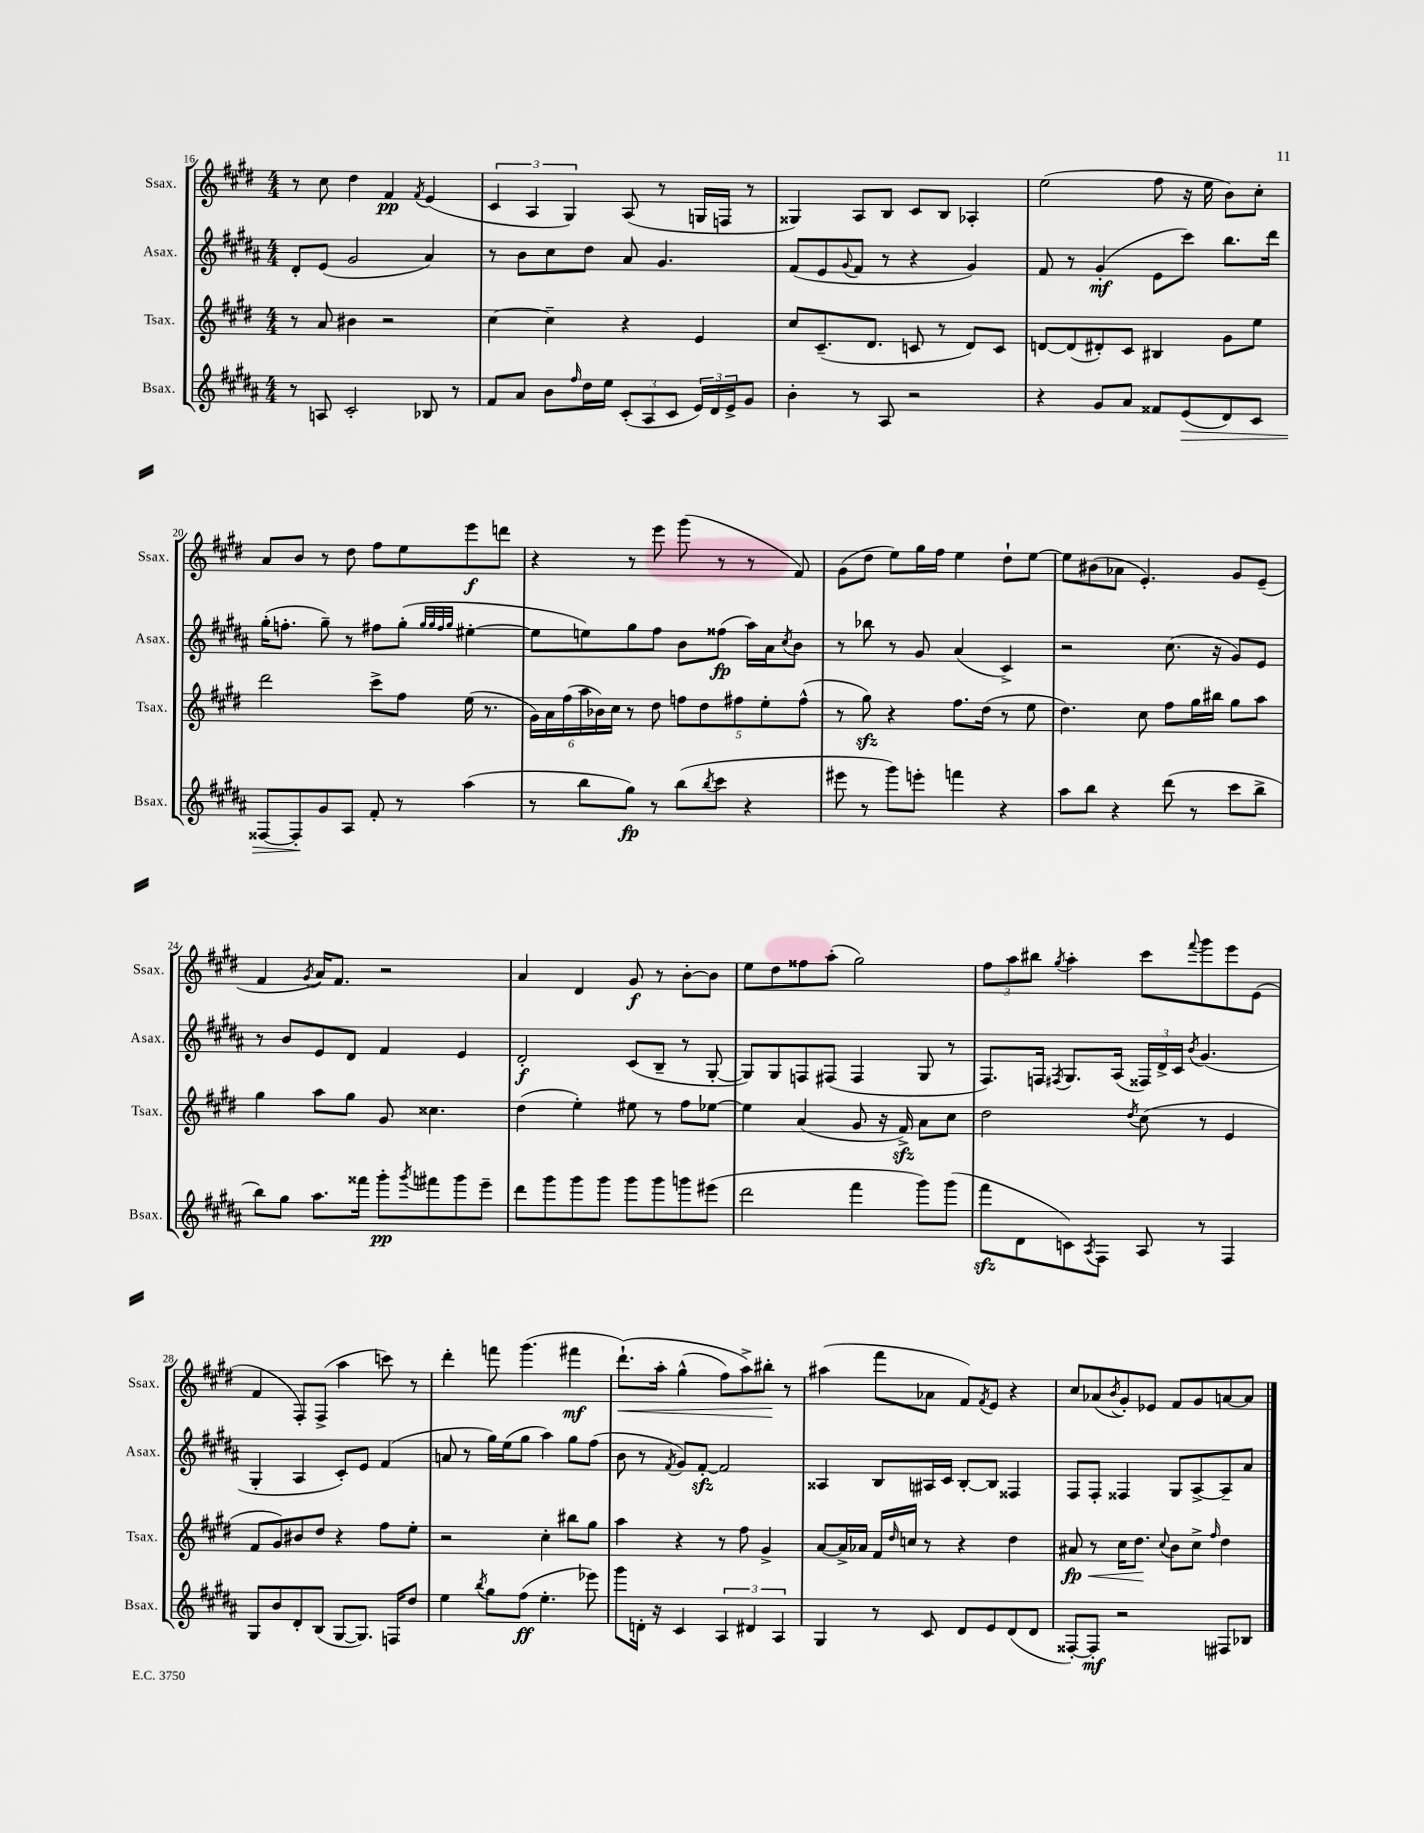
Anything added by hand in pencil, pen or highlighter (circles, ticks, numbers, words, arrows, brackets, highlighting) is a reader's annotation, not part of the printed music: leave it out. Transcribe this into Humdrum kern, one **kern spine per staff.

**kern	**dynam	**kern	**dynam	**kern	**dynam	**kern	**dynam
*part4	*part4	*part3	*part3	*part2	*part2	*part1	*part1
*staff4	*staff4	*staff3	*staff3	*staff2	*staff2	*staff1	*staff1
*I"Bsax.	*	*I"Tsax.	*	*I"Asax.	*	*I"Ssax.	*
*I'Bsax.	*	*I'Tsax.	*	*I'Asax.	*	*I'Ssax.	*
*clefG2	*	*clefG2	*	*clefG2	*	*clefG2	*
*k[f#c#g#d#a#]	*	*k[f#c#g#d#]	*	*k[f#c#g#d#a#]	*	*k[f#c#g#d#]	*
*M4/4	*	*M4/4	*	*M4/4	*	*M4/4	*
=16	=16	=16	=16	=16	=16	=16	=16
8r	.	8r	.	8d#'/L	.	8r	.
8An/	.	8a/	.	(8e/J	.	8cc#\	.
2c#'/	.	4b#X\	.	2g#/	.	4dd#\	.
.	.	2r	.	.	.	4f#/	pp
.	.	.	.	.	.	8qf#/	.
8B-X/	.	.	.	4a#/)	.	(4e/	.
8r	.	.	.	.	.	.	.
=17	=17	=17	=17	=17	=17	=17	=17
8f#/L	.	[4cc#\	.	8r	.	6c#/	.
8a#/J	.	.	.	8b\L	.	.	.
.	.	.	.	.	.	6A/	.
8b\L	.	4cc#~\]	.	8cc#\	.	.	.
.	.	.	.	.	.	6G#/)	.
16qqff#/	.	.	.	.	.	.	.
16dd#\L	.	.	.	8dd#\J	.	.	.
16ee\JJ	.	.	.	.	.	.	.
(12c#'/L	.	4r	.	8a#/	.	(8A/	.
12A#/	.	.	.	.	.	.	.
.	.	.	.	4.g#/	.	8r	.
12c#/J	.	.	.	.	.	.	.
24e/LL)	.	4e/	.	.	.	16Gn/LL	.
24d#/	.	.	.	.	.	.	.
.	.	.	.	.	.	16Fn/JJ	.
24e^/J	.	.	.	.	.	.	.
8g#/J	.	.	.	.	.	8r	.
=18	=18	=18	=18	=18	=18	=18	=18
4b'\	.	8cc#/L	.	(8f#/L	.	4G##X/)	.
.	.	(8.c#~/	.	8e/	.	.	.
.	.	.	.	8qqg#/	.	.	.
8r	.	.	.	8f#/J	.	8A/L	.
.	.	8.d#/J	.	.	.	.	.
8A#/	.	.	.	8r	.	8B/J	.
2r	.	8cn/	.	4r	.	8c#/L	.
.	.	8r	.	.	.	8B/J	.
.	.	8d#/L)	.	4g#/)	.	4A-X'/	.
.	.	8c/J	.	.	.	.	.
=19	=19	=19	=19	=19	=19	=19	=19
4r	.	[8dn/L	.	8f#/	.	(2ee\	.
.	.	(8d/]	.	8r	.	.	.
8g#/L	.	8d#X'/)	.	(4g#'/	mf	.	.
8a#/J	.	8c#/J	.	.	.	.	.
8f##X/L	.	4B#X/	.	8e\L	.	8ff#\	.
!	!LO:HP:b	!	!	!	!	!	!
(8e/	>	.	.	8ccc#\J)	.	16r	.
.	.	.	.	.	.	16ee\	.
8d#/)	.	8g#\L	.	8.bb\L	.	8b\L)	.
8c#/J	.	8ee\J	.	.	.	8cc#'\J	.
.	.	.	.	16ddd#\Jk	.	.	.
!!LO:LB:g=z
=20	=20	=20	=20	=20	=20	=20	=20
[8F##X/L	.	2ddd#\	.	(16gg#'\KL	.	8a/L	.
.	.	.	.	8.ffn'\J	.	.	.
8F##'/]	.	.	.	.	.	8b/J	.
8g#/	]	.	.	8gg#~\)	.	8r	.
8A#/J	.	.	.	8r	.	8dd#\	.
8f#'/	.	8ccc#^\L	.	8ff#X\L	.	8ff#\L	.
8r	.	8ff#\J	.	(8gg#'\J	.	8ee\	.
.	.	.	.	32qqgg#/LLL	.	.	.
.	.	.	.	32qqgg#/	.	.	.
.	.	.	.	32qqff#/	.	.	.
.	.	.	.	32qqgg#/JJJ	.	.	.
(4aa#\	.	(16ee\	.	[4ee#X'\	.	8eee\	f
.	.	8.r	.	.	.	.	.
.	.	.	.	.	.	8dddn\J	.
=21	=21	=21	=21	=21	=21	=21	=21
8r	.	24g#\LL)	.	8ee#\L]	.	4r	.
.	.	24a\	.	.	.	.	.
.	.	(24ff#\	.	.	.	.	.
8bb\L	.	24aa\	.	8een\)	.	.	.
.	.	24b-X\)	.	.	.	.	.
.	.	24cc#\JJ	.	.	.	.	.
8gg#\J)	fp	8r	.	8gg#\	.	8r	.
8r	.	8dd#\	.	8ff#\J	.	8eee\	.
(8bb\L	.	10ffn\L	.	8b\L	.	(8ggg#\	.
.	.	10dd#\	.	.	.	.	.
8qbb/	.	.	.	.	.	.	.
8ccc#\J	.	.	.	(8ff##X\J	fp	8r	.
.	.	10ff#X\	.	.	.	.	.
4r	.	.	.	16aa#\LL)	.	8r	.
.	.	10ee'\	.	.	.	.	.
.	.	.	.	16a#\J	.	.	.
.	.	.	.	8qcc#/	.	.	.
.	.	.	.	8b\J	.	8f#/)	.
.	.	(10ff#^^\J	.	.	.	.	.
=22	=22	=22	=22	=22	=22	=22	=22
8eee#X\	.	8r	.	8r	.	(8g#\L	.
8r	.	8gg#zz\)	.	8bb-X\	.	8dd#\J	.
8ggg#\L)	.	4r	.	8r	.	8ee\L)	.
8eeen'\J	.	.	.	8g#/	.	16gg#\L	.
.	.	.	.	.	.	16ff#\JJ	.
4fffn\	.	8.ff#\L	.	(4a#/	.	4ee\	.
.	.	(16dd#\Jk	.	.	.	.	.
4r	.	8r	.	4c#^/)	.	8dd#`\L	.
.	.	8ee\	.	.	.	[8ee\J	.
=23	=23	=23	=23	=23	=23	=23	=23
8aa#\L	.	4.dd#\)	.	2r	.	8ee\L]	.
8bb\J	.	.	.	.	.	(8b#X\	.
4r	.	.	.	.	.	8a-X\J	.
.	.	8cc#\	.	.	.	4.e'/)	.
(8ddd#\	.	8ff#\L	.	(8.cc#\	.	.	.
8r	.	16gg#\L	.	.	.	.	.
.	.	16bb#X\JJ	.	16r	.	.	.
8ccc#\L	.	8gg#\L	.	8g#/L)	.	8g#/L	.
8bb^\J	.	8aa\J	.	8e/J	.	(8e~/J	.
!!LO:LB:g=z
=24	=24	=24	=24	=24	=24	=24	=24
8bb\L)	.	4gg#\	.	8r	.	4f#/	.
8gg#\J	.	.	.	8b/L	.	.	.
.	.	.	.	.	.	8qg#/	.
8.aa#\L	.	8aa\L	.	8e/	.	16a/KL)	.
.	.	.	.	.	.	8.f#/J	.
.	.	8gg#\J	.	8d#/J	.	.	.
16fff##X\Jk	.	.	.	.	.	.	.
8ggg#'\L	pp	8g#/	.	4f#/	.	2r	.
8qggg#/	.	.	.	.	.	.	.
8fff#X\	.	4.cc##X\	.	.	.	.	.
8ggg#\	.	.	.	4e/	.	.	.
8eee~\J	.	.	.	.	.	.	.
=25	=25	=25	=25	=25	=25	=25	=25
8ddd#\L	.	(4dd#\	.	2d#'/	f	4a/	.
8ggg#\	.	.	.	.	.	.	.
8ggg#\	.	4ee'\)	.	.	.	4d#/	.
8ggg#\J	.	.	.	.	.	.	.
8ggg#\L	.	8ee#X\	.	(8c#/L	.	8g#/	f
8ggg#\	.	8r	.	8B~/J	.	8r	.
8gggn\	.	8ff#\L	.	8r	.	[8b'\L	.
(8eee#X\J	.	[8ee-X\J	.	[8G#'/	.	8b\J]	.
=26	=26	=26	=26	=26	=26	=26	=26
2ddd#\	.	4ee-\]	.	8G#/L])	.	8ee\L	.
.	.	.	.	8G#/	.	8dd#\	.
.	.	(4a/	.	8Fn/	.	8ff##X\	.
.	.	.	.	(8F#X/J	.	(8aa'\J	.
4fff#\	.	8g#/	.	4F#/	.	2gg#\)	.
.	.	16r	.	.	.	.	.
.	.	16f#zz^/)	.	.	.	.	.
8ggg#\L)	.	8a\L	.	8G#/	.	.	.
(8ggg#\J	.	8cc#\J	.	8r	.	.	.
=27	=27	=27	=27	=27	=27	=27	=27
8fff#zz\L	.	2dd#\	.	8.F#/L)	.	12ff#\L	.
.	.	.	.	.	.	12aa\	.
8d#\	.	.	.	.	.	.	.
.	.	.	.	.	.	12bb#X\J	.
.	.	.	.	16Fn/Jk	.	.	.
.	.	.	.	8qF#X/	.	8qgg#/	.
8cn\)	.	.	.	8.G#/L	.	4aa'\	.
8qA#/	.	.	.	.	.	.	.
8F#\J	.	.	.	.	.	.	.
.	.	.	.	(16A#/Jk	.	.	.
.	.	8qdd#/	.	.	.	.	.
8A#/	.	(8cc#\	.	24F##X/LL)	.	8ccc#\L	.
.	.	.	.	24d#^/	.	.	.
.	.	.	.	24c#/JJ	.	.	.
.	.	.	.	8qb/	.	8qqfff#/	.
8r	.	8r	.	(4.g#/	.	8ggg#\	.
4F#/	.	4e/	.	.	.	8eee\	.
.	.	.	.	.	.	(8e\J	.
!!LO:LB:g=z
=28	=28	=28	=28	=28	=28	=28	=28
8G#/L	.	8f#/L	.	4G#'/	.	4f#/	.
8b/	.	8g#/)	.	.	.	.	.
8d#'/	.	8b#X/	.	4A#/	.	8F#'/L)	.
(8B/J	.	8dd#/J	.	.	.	(8F#^/J	.
[8G#/L	.	4r	.	8c#'/L)	.	4aa\	.
8.G#/J])	.	.	.	8e/J	.	.	.
.	.	8ff#\L	.	(4f#/	.	8cccn\)	.
16Fn/KL	.	.	.	.	.	.	.
8dd#/J	.	8ee'\J	.	.	.	8r	.
=29	=29	=29	=29	=29	=29	=29	=29
4ee\	.	2r	.	8an/	.	4ddd#'\	.
.	.	.	.	8r	.	.	.
8qbb/	.	.	.	.	.	.	.
8gg#\L	.	.	.	16gg#\LL)	.	8fffn\	.
.	.	.	.	(16ee\J	.	.	.
(8ff#\J	ff	.	.	8gg#\J	.	(4.ggg#\	.
4.ee'\	.	4cc#'\	.	4aa#\)	.	.	.
.	.	8bb#X\L	.	8gg#\L	.	4fff#X\	mf
8eee-X\)	.	8gg#\J	.	(8ff#\J	.	.	.
=30	=30	=30	=30	=30	=30	=30	=30
!	!	!	!	!	!	!	!LO:HP:b
8ggg#\L	.	4aa\	.	8b\	.	(8.ddd#`\L)	<
16dn'\Jk	.	.	.	8r	.	.	.
16r	.	.	.	.	.	16aa'\Jk	.
.	.	.	.	8qf#/	.	.	.
4c#/	.	4r	.	8g#/L)	.	(4gg#^^\	.
.	.	.	.	[8f#zz'/J	.	.	.
6A#/	.	8r	.	2f#/]	.	8ff#\L)	.
.	.	8ff#\	.	.	.	8aa^\)	.
6d#X/	.	.	.	.	.	.	.
.	.	4g#^/	.	.	.	8bb#X'\J	.
6A#/	.	.	.	.	.	.	.
.	.	.	.	.	.	8r	[
=31	=31	=31	=31	=31	=31	=31	=31
4G#/	.	[8a/L	.	4A##X/	.	(4aa#X\	.
.	.	16a^/L]	.	.	.	.	.
.	.	16a-X/JJ	.	.	.	.	.
8r	.	16f#/LL	.	8B/L	.	8fff#\L	.
.	.	16qqdd#/	.	.	.	.	.
.	.	16ccn/JJ	.	.	.	.	.
8c#/	.	8r	.	16A#X/L	.	8a-X\J	.
.	.	.	.	16c#/JJ	.	.	.
8d#/L	.	4r	.	[8B'/L	.	8f#/L)	.
.	.	.	.	.	.	8qf#/	.
8e/	.	.	.	8B/J]	.	8e/J	.
(8d#/	.	4dd#\	.	4F##X/	.	4r	.
8d#/J	.	.	.	.	.	.	.
=32	=32	=32	=32	=32	=32	=32	=32
!	!	!	!LO:HP:b	!	!	!	!
[8F##X'/L)	.	8a#X/	< fp	8F#/L	.	8cc#/L	.
8F##'/J]	mf	8r	.	8F#'/J	.	(8a-X/	.
.	.	.	.	.	.	8qb/	.
2r	.	16cc#\KL	.	4F##X/	.	8g#'/)	.
.	.	8.dd#\J	.	.	.	.	.
.	.	.	.	.	.	8e-X/J	.
.	.	8qqcc#/	.	.	.	.	.
.	.	8b\L	[	8G#/L	.	8f#/L	.
.	.	8cc#^\J	.	[8A#^/	.	8g#/	.
.	.	16qqff#/	.	.	.	.	.
8F#X/L	.	4dd#\	.	8A#~/]	.	[8an/	.
8B-X/J	.	.	.	8a#/J	.	8a/J]	.
==	==	==	==	==	==	==	==
*-	*-	*-	*-	*-	*-	*-	*-
